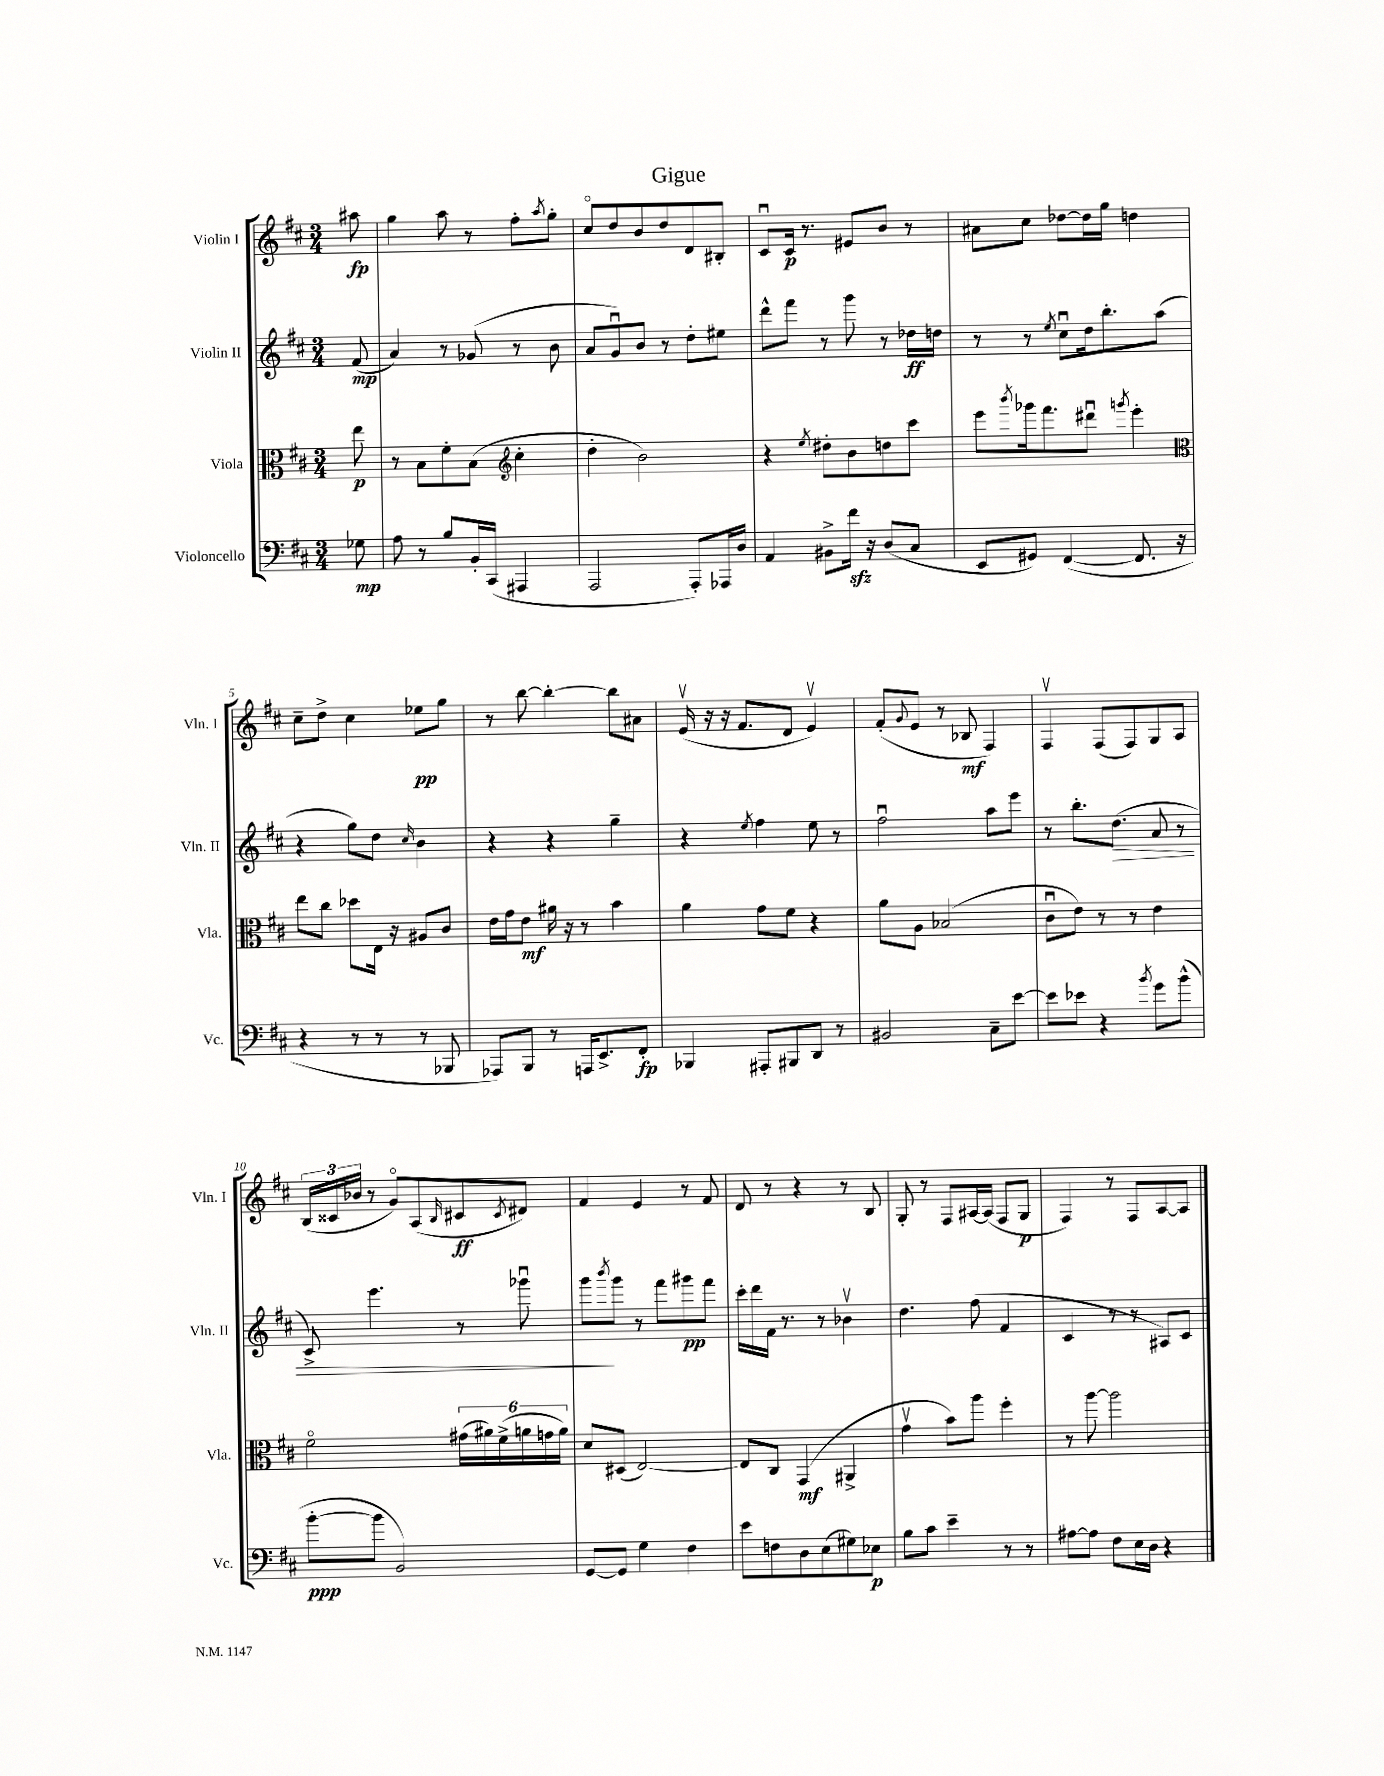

**kern	**kern	**kern	**kern
*staff4	*staff3	*staff2	*staff1
*clefF4	*clefC3	*clefG2	*clefG2
*k[f#c#]	*k[f#c#]	*k[f#c#]	*k[f#c#]
*M3/4	*M3/4	*M3/4	*M3/4
8G-\	8ee\	(8f#/	8aa#\
=	=	=	=
8A\	8r	4a/)	4gg\
8r	8B\L	.	.
8B/L	8f#'\	8r	8aa\
16BB'/L	(8B\J	(8g-/	8r
(16CC#/JJ	.	.	.
*	*clefG2	*	*
4AAA#/	4cc#'\	8r	8ff#'\L
.	.	.	8qaa/
.	.	8b\	8gg'\J
=	=	=	=
2AAA/	4dd'\	8a/L	8cc#o/L
.	.	8gu/)	8dd/
.	2b\)	8b/J	8b/
.	.	8r	8dd/
8AAA'/L)	.	8dd'\L	8d/
16AAA-/L	.	8ee#\J	8B#'/J
16D/JJ	.	.	.
=	=	=	=
4AA/	4r	8ddd^^\L	8c#u/L
.	.	8fff#\J	16c#/Jk
.	.	.	8.r
.	8qee/	.	.
8BB#^\L	8dd#'\L	8r	.
16f#\Jk	8b\	8ggg\	8e#/L
16r	.	.	.
(8D/L	8dd\	8r	8b/J
8C#/J	8ccc#\J	16dd-\LL	8r
.	.	16dd\JJ	.
=	=	=	=
8EE/L	8eee\L	8r	8a#\L
.	8qbbb/	.	.
8GG#/J)	16ggg-\k	8r	8cc#\J
.	8.fff#\	.	.
.	.	8qee/	.
([4FF#/	.	8cc#u\L	[8dd-\L
.	8ddd#u\J	16dd\k	16dd-\]L
.	.	8.bb'\	16gg\JJ
.	8qggg/	.	.
8.FF#/]	4eee'\	.	4dd\
.	.	(8aa\J	.
16r	.	.	.
=	=	=	=
*	*clefC3	*	*
4r	8ee\L	4r	8cc#~\L
.	8cc#\J	.	8dd^\J
8r	8dd-\L	8gg\L)	4cc#\
8r	16E\Jk	8dd\J	.
.	16r	.	.
.	.	16qqcc#/	.
8r	8A#/L	4b\	8ee-\L
8BBB-/	8c#/J	.	8gg\J
=	=	=	=
8AAA-/L)	16e\LL	4r	8r
.	16g\J	.	.
8BBB/J	8e\J	.	[8bb\
8r	16a#\	4r	4bb'\_
.	16r	.	.
16AAA/LK	8r	.	.
8.EE^/	.	.	.
.	4b\	4gg~\	8bb\]L
8FF#'/J	.	.	8a#\J
=	=	=	=
4BBB-/	4a\	4r	(16ev/
.	.	.	16r
.	.	.	16r
.	.	.	8.f#/L
.	.	8qee/	.
8AAA#'/L	8g\L	4ff#\	.
8BBB#/	8f#\J	.	8d/J
8DD/J	4r	8ee\	4ev/)
8r	.	8r	.
=	=	=	=
2BB#/	8a\L	2ff#u\	(8f#'/L
.	.	.	8qqg/
.	8A\J	.	8e/J
.	(2B-/	.	8r
.	.	.	8B-/
8C#~\L	.	8aa\L	4F#/)
[8e\J	.	8eee\J	.
=	=	=	=
8e\]L	8c#u\L	8r	4F#v/
8e-\J	8e\J)	8.bb'\L	.
4r	8r	.	(8F#/L
.	.	(8.dd\J	.
.	8r	.	8F#/)
8qb/	.	.	.
8g\L	4e\	8a/	8G/
(8b^^\J	.	8r	8A/J
=	=	=	=
[8b'\L	2f#o\	8c#^/)	(24B/LL
.	.	.	24c##/
.	.	.	24b-/JJ
8b\]J	.	4.eee\	8r
2BB/)	.	.	8go/L)
.	.	.	(8A/
.	.	.	16qqB/
.	(24g#\LL	8r	8c#/
.	24a#\)	.	.
.	(24f#^\	.	.
.	.	.	8qc#/
.	24a\	8ggg-u\	8d#/J)
.	24g\	.	.
.	24a\JJ)	.	.
=	=	=	=
[8GG/L	8d/L	8ggg\L	4f#/
.	.	8qbbb/	.
8GG/]J	(8D#/J	8ggg\J	.
4G\	[2E/)	8r	4e/
.	.	8fff#\L	.
4F#\	.	8ggg#\	8r
.	.	8fff#\J	8f#/
=	=	=	=
8e\L	8E/]L	16ccc#'\LL	8d/
.	.	16ddd\	.
8F\	8C#/J	16f#\JJ	8r
.	.	8.r	.
8D\	(4GG/	.	4r
(8E\	.	8r	.
8G#\)	4AA#^/	4b-v\	8r
8E-\J	.	.	8B/
=	=	=	=
8B\L	4gv\	4.dd\	8G'/
8c#\J	.	.	8r
4e~\	8b\L)	.	8F#/L
.	8aa\J	(8ff#\	[16A#/L
.	.	.	(16A#/]JJ
8r	4ff#'\	4f#/	8F#/L
8r	.	.	8G/J
=	=	=	=
[8A#\L	8r	4c#/	4F#/)
8A#\]J	[8aa\	.	.
8F#\L	2aa\]	8r	8r
16E\L	.	8r	8F#/L
16D\JJ	.	.	.
4r	.	8A#/L)	[8A/
.	.	8c#/J	8A/]J
==	==	==	==
*-	*-	*-	*-
